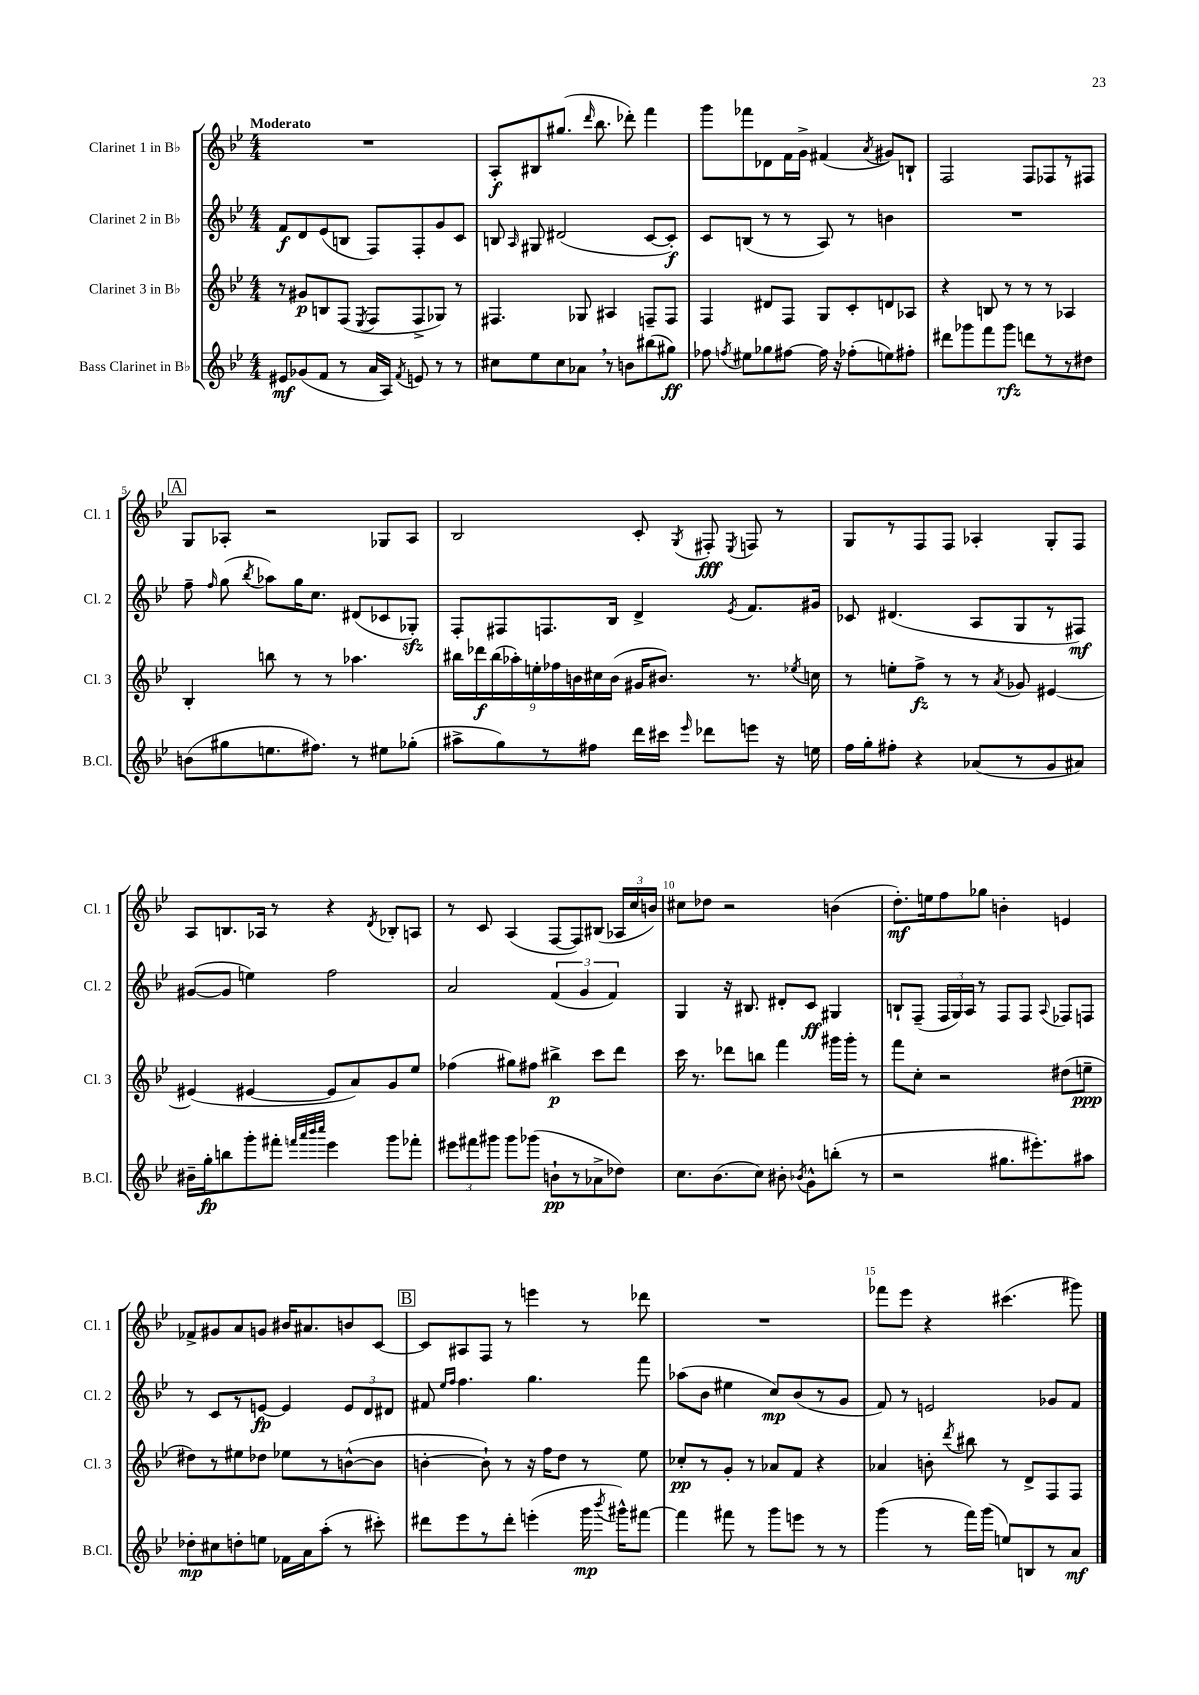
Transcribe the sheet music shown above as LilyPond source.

<<
\new StaffGroup <<
\new Staff = "s0" \with { instrumentName = "Clarinet 1 in Bb" shortInstrumentName = "Cl. 1" } {
    \clef treble \key bes \major \numericTimeSignature \time 4/4 \tempo "Moderato"
    \autoBeamOff R1 |
    a8[-.\f bis8 gis''8.]( \grace { d'''16 } bes''8. des'''8-.) f'''4 |
    g'''8[ fes'''8 des'8 f'16 g'16]-> fis'4( \acciaccatura { a'8 } gis'8[) b8]-! |
    f2 f8[ fes8 r8 fis8] |
    \mark \markup { \box "A" } g8[ aes8]-. r2 ges8[ aes8] |
    bes2 c'8-. \acciaccatura { g8 } fis8-.\fff \acciaccatura { ees8 } f8 r8 |
    g8[ r8 f8 f8] aes4-. g8[-. f8] |
    a8[ b8. aes16] r8 r4 \acciaccatura { d'8 } bes8[-. a8] |
    r8 c'8 a4( f8[~ f8) bis8]( \tuplet 3/2 { aes16[ c''16 b'16]) } |
    cis''8[ des''8] r2 b'4( |
    d''8.[-.\mf) e''16 f''8 ges''8] b'4-. e'4 |
    fes'8[-> gis'8 a'8 g'8] bis'16[ ais'8. b'8 c'8]~ |
    \mark \markup { \box "B" } c'8[ ais8 f8] r8 e'''4 r8 des'''8 |
    R1 |
    fes'''8[ ees'''8] r4 cis'''4.( gis'''8) \bar "|." |
}
\new Staff = "s1" \with { instrumentName = "Clarinet 2 in Bb" shortInstrumentName = "Cl. 2" } {
    \clef treble \key bes \major \numericTimeSignature \time 4/4
    \autoBeamOff f'8[\f d'8 ees'8( b8] f8[) f8-. g'8 c'8] |
    b8 \grace { a16 } gis8 dis'2( c'8[~ c'8]-.\f) |
    c'8[ b8]( r8 r8 a8) r8 b'4 |
    R1 |
    \mark \markup { \box "A" } f''8-- \grace { f''16 } g''8( \acciaccatura { bes''8 } aes''8[) g''16 c''8.] dis'8[( ces'8 ges8]-.\sfz) |
    f8[-. fis8 f8. bes16] d'4-> \acciaccatura { ees'8 } f'8.[ gis'16] |
    ces'8 dis'4.( a8[ g8 r8 fis8]\mf) |
    gis'8[~( gis'8] e''4) f''2 |
    a'2 \tuplet 3/2 { f'4( g'4 f'4) } |
    g4 r16 bis8. dis'8[-. c'8]\ff gis4 |
    b8[-! f8]--( \tuplet 3/2 { f16[ g16) a16] } r8 f8[ f8] \appoggiatura { a8 } fes8[ f8] |
    r8 c'8[ r8 e'8]~\fp e'4 \tuplet 3/2 { e'8[ d'8 dis'8] } |
    \mark \markup { \box "B" } fis'8 \grace { ees''16[ f''16] } f''4. g''4. f'''8 |
    aes''8[( bes'8] eis''4 c''8[\mp) bes'8( r8 g'8] |
    f'8) r8 e'2 ges'8[ f'8] \bar "|." |
}
\new Staff = "s2" \with { instrumentName = "Clarinet 3 in Bb" shortInstrumentName = "Cl. 3" } {
    \clef treble \key bes \major \numericTimeSignature \time 4/4
    \autoBeamOff r8 gis'8[\p b8 f8]( \acciaccatura { ees8 } f8[ f8-> ges8]) r8 |
    fis4. ges8 ais4 f8[-- f8] |
    f4 dis'8[ f8] g8[ c'8-. d'8 aes8] |
    r4 b8 r8 r8 r8 aes4 |
    \mark \markup { \box "A" } bes4-. b''8 r8 r8 aes''4. |
    \tuplet 9/8 { bis''16[ des'''16\f bis''16( aes''16-.) e''16-. fes''16 b'16 cis''16 b'16]( } gis'16[ bis'8.]) r8. \acciaccatura { ees''8 } c''16 |
    r8 e''8[-. f''8]->\fz r8 r8 \acciaccatura { a'8 } ges'8 eis'4~ |
    eis'4( eis'4~ eis'8[ a'8) g'8 ees''8] |
    fes''4( gis''8[) fis''8] bis''4->\p c'''8[ d'''8] |
    c'''16 r8. des'''8[ b''8] f'''4 gis'''16[ gis'''16]-. r8 |
    f'''8[ c''8]-. r2 dis''8[( e''8]--\ppp |
    dis''8[) r8 eis''8 des''8] ees''8[ r8 b'8~-^( b'8] |
    \mark \markup { \box "B" } b'4~-. b'8-!) r8 r16 f''16[ d''8] r8 ees''8 |
    ces''8[-.\pp r8 g'8]-. r8 aes'8[ f'8] r4 |
    aes'4 b'8-. \acciaccatura { d'''8 } bis''8 r8 d'8[-> f8 f8] \bar "|." |
}
\new Staff = "s3" \with { instrumentName = "Bass Clarinet in Bb" shortInstrumentName = "B.Cl." } {
    \clef treble \key bes \major \numericTimeSignature \time 4/4
    \autoBeamOff eis'8[\mf ges'8( f'8] r8 a'16[ a16]) \acciaccatura { f'8 } e'8 r8 r8 |
    cis''8[ ees''8 cis''8 aes'8] \breathe r8 b'8[ bis''8( gis''8]\ff) |
    fes''8 \acciaccatura { f''8 } eis''8[ ges''8 fis''8]~ fis''16 r16 fes''8[-.( e''8) fis''8]-. |
    dis'''8[ ges'''8 f'''8 ges'''8]\rfz d'''8[ r8 r8 dis''8] |
    \mark \markup { \box "A" } b'8[( gis''8 e''8. fis''8.]) r8 eis''8[ ges''8]-.( |
    ais''8[-> g''8) r8 fis''8] d'''16[ cis'''16] \grace { ees'''16 } des'''8[ e'''8] r16 e''16 |
    f''16[ g''16-. fis''8]-. r4 aes'8[( r8 g'8 ais'8]) |
    bis'16[-- g''16-.\fp b''8 g'''8-. fis'''8]-. \grace { f'''32[ a'''32 bes'''32 c''''32] } ees'''4 g'''8[ fes'''8]-. |
    \tuplet 3/2 { eis'''8[ fis'''8 gis'''8] } gis'''8[ ges'''8]( b'8[-!\pp r8 aes'8-> des''8]) |
    c''8.[ bes'8.( c''8]) bis'8-. \acciaccatura { bes'8 } g'8[-^ b''8]-.( r8 |
    r2 gis''8.[ eis'''8.-.) ais''8] |
    des''8[-.\mp cis''8 d''8-. e''8] fes'16[ a'16 a''8]-.( r8 cis'''8-.) |
    \mark \markup { \box "B" } dis'''8[ ees'''8 r8 dis'''8]-. e'''4-.( g'''16\mp \acciaccatura { bes'''8 } gis'''16[-^) fis'''8]~ |
    fis'''4 fis'''8 r8 g'''8[ e'''8] r8 r8 |
    g'''4( r8 f'''16[) g'''16]( e''8[) b8 r8 a'8]\mf \bar "|." |
}
>>
>>
\layout { \context { \Score \override BarNumber.break-visibility = ##(#f #t #t) barNumberVisibility = #(every-nth-bar-number-visible 5) } }
